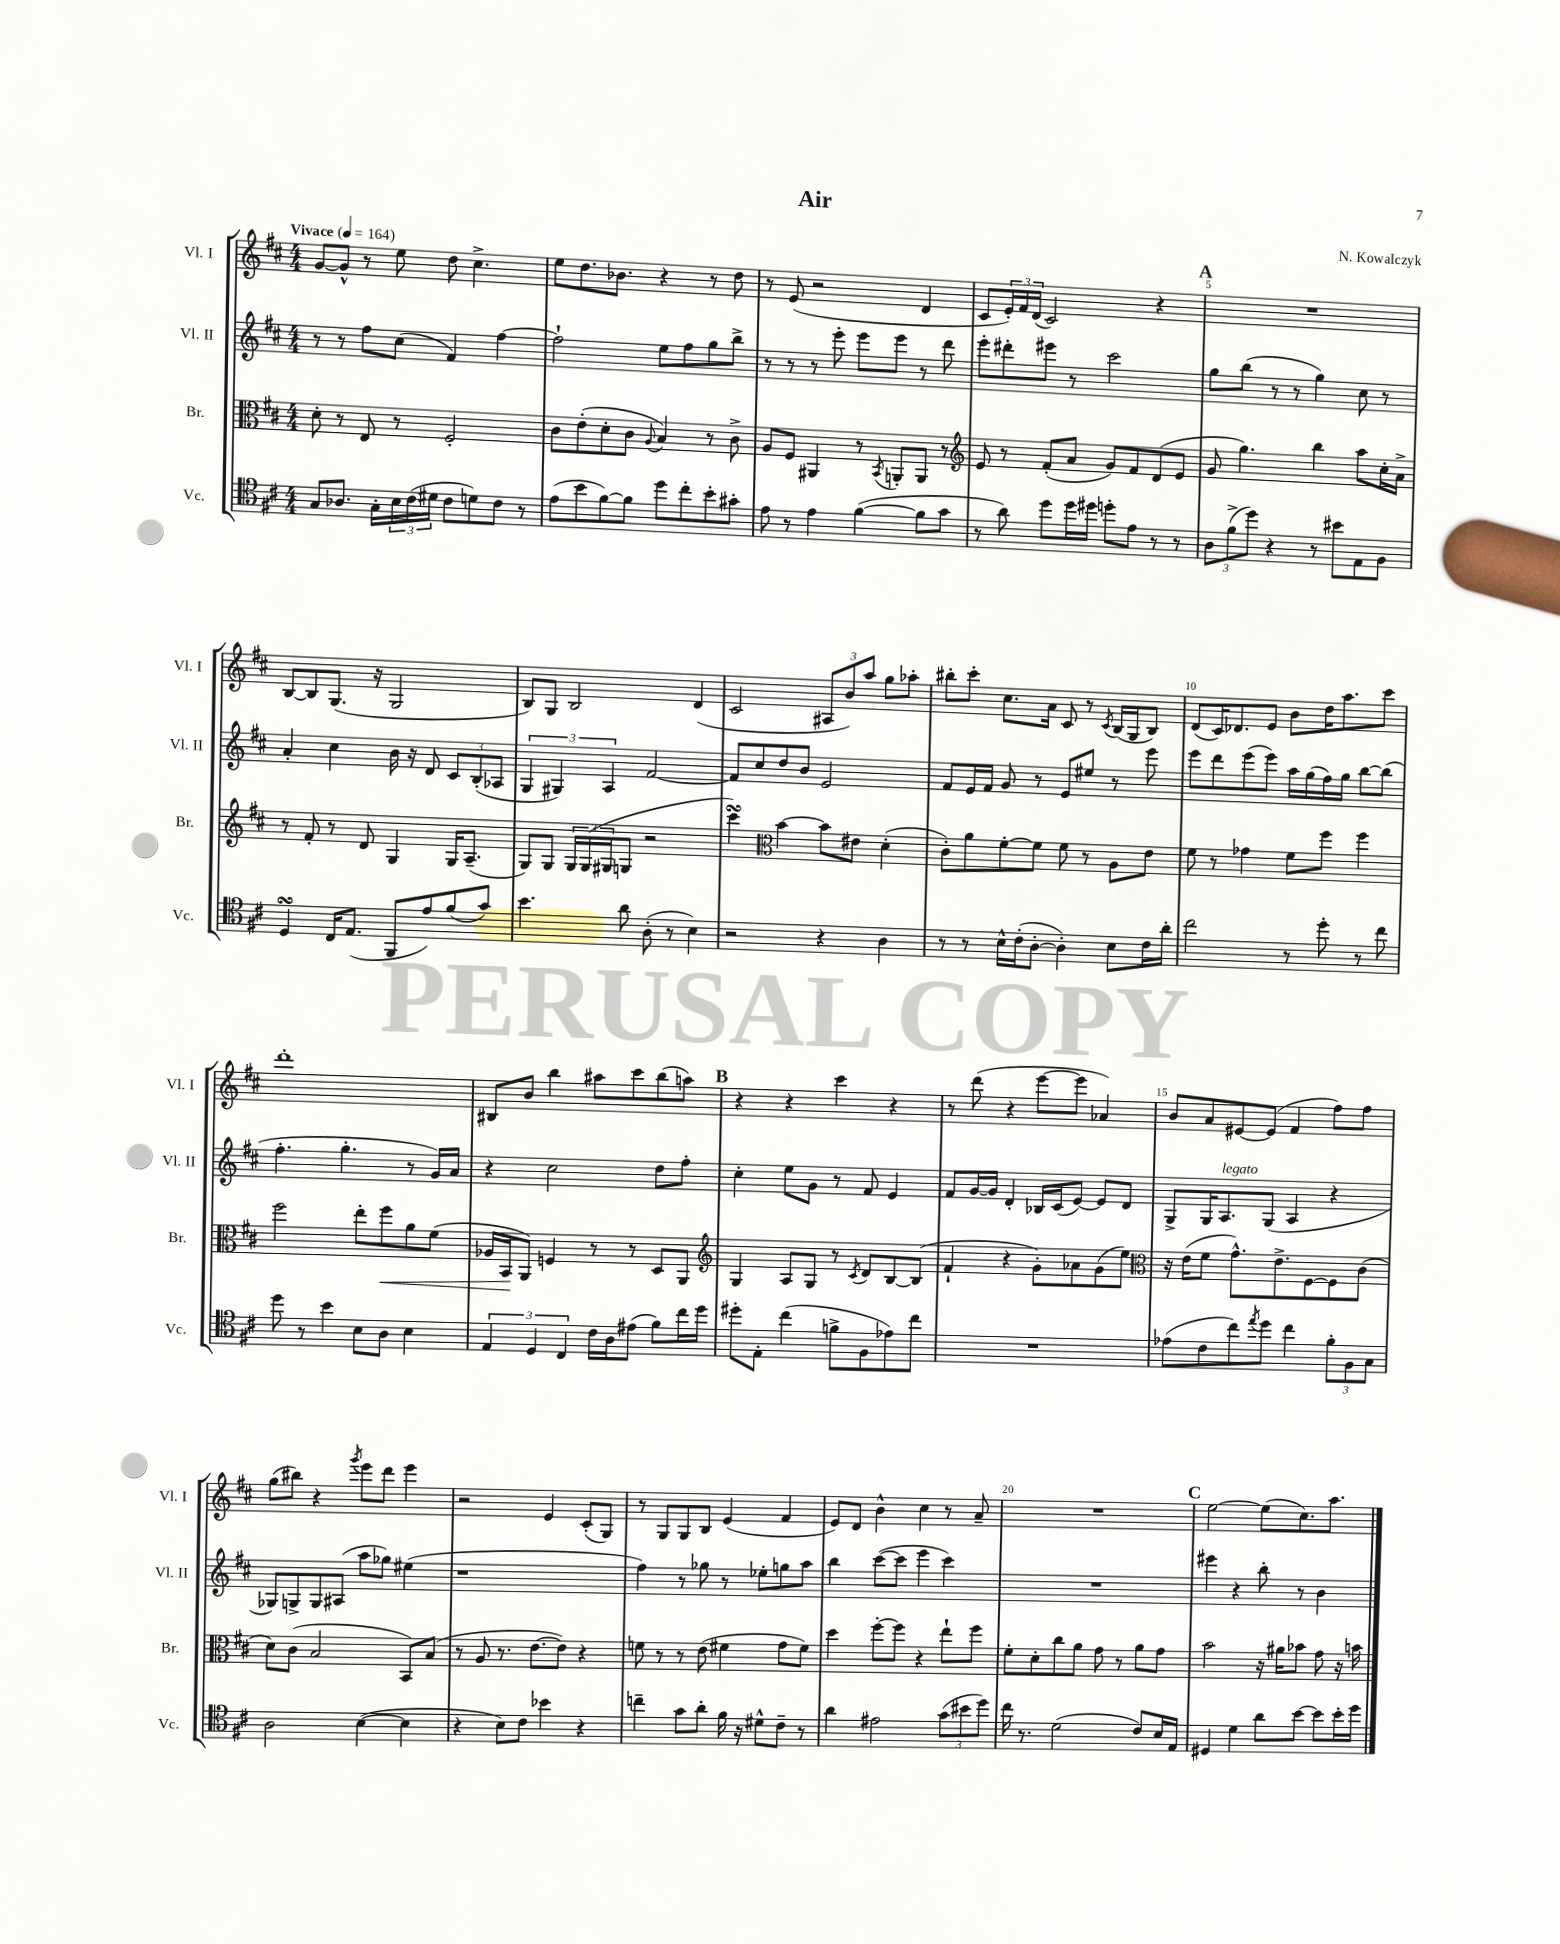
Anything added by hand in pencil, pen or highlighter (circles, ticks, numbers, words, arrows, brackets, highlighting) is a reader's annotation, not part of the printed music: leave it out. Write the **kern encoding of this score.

**kern	**kern	**dynam	**kern	**kern
*part4	*part3	*part3	*part2	*part1
*staff4	*staff3	*staff3	*staff2	*staff1
*I"Vc.	*I"Br.	*	*I"Vl. II	*I"Vl. I
*I'Vc.	*I'Br.	*	*I'Vl. II	*I'Vl. I
*clefC4	*clefC3	*	*clefG2	*clefG2
*k[f#c#]	*k[f#c#]	*	*k[f#c#]	*k[f#c#]
*M4/4	*M4/4	*	*M4/4	*M4/4
*MM164	*MM164	*	*MM164	*MM164
=1	=1	=1	=1	=1
!	!	!	!	!LO:TX:a:B:t=Vivace
8G/L	8d'\	.	8r	[8g/L
8.A-X/J	8r	.	8r	8g^^/J]
.	8E/	.	8ff#\L	8r
16G'\LL	.	.	.	.
24B\	8r	.	(8cc#\J	8ee\
(24c#\	.	.	.	.
24d#X\JJ	.	.	.	.
8c#\L	2F#'/	.	4f#/)	8dd\
8dn\)	.	.	.	4.cc#^\
8c#\J	.	.	[4ff#\	.
8r	.	.	.	.
=2	=2	=2	=2	=2
(8e\L	8c#\L	.	2ff#`\]	8ee\L
8b\	(8e'\	.	.	8.dd\
[8f#\)	8d'\	.	.	.
.	.	.	.	8.b-X\J
8f#\J]	8c#\J	.	.	.
.	8qqA/	.	.	.
8dd\L	4B/)	.	8ee\L	4r
8cc#'\	.	.	8ff#\	.
8b'\	8r	.	8gg\	8r
8g#X'\J	8c#^\	.	8bb^\J	8dd\
=3	=3	=3	=3	=3
8e\	8A/L	.	8r	8r
8r	8F#/J	.	8r	(8e/
4e\	4AA#X/	.	8r	2r
.	.	.	8eee'\	.
([4f#\	8r	.	8eee\L	.
.	8qBB/	.	.	.
.	8AAn'/L	.	8eee\J	.
8f#\L]	8AA/J	.	8r	4d/
8g\J	8r	.	8ddd\	.
=4	=4	=4	=4	=4
*	*clefG2	*	*	*
8r	8e/	.	8eee'\L	8c#/L
8a\)	8r	.	8ddd#X'\	24e'/L)
.	.	.	.	24f#/
.	.	.	.	(24d/JJ
8dd\L	(8f#'/L	.	8eee#X\J	2c#/)
16dd\L	8a/J	.	8r	.
16dd#X\JJ	.	.	.	.
8ddn'\L	8g/L)	.	2ccc#\	.
8e\J	8f#/	.	.	.
8r	(8d/	.	.	4r
8r	8e/J	.	.	.
!!LO:REH:place=s1:t=A
=5	=5	=5	=5	=5
12A\L	8g/	.	8gg\L	1r
(12f#^\	.	.	.	.
.	4.gg\)	.	(8bb\J	.
12dd\J)	.	.	.	.
4r	.	.	8r	.
.	.	.	8r	.
8r	4bb\	.	4gg\)	.
8b#X\L	.	.	.	.
8E\	8aa\L	.	8cc#\	.
8F#\J	16cc#'\L	.	8r	.
.	16a^\JJ	.	.	.
!!LO:LB:g=z
=6	=6	=6	=6	=6
4DsSSs/	8r	.	4a'/	[8B/L
.	8f#'/	.	.	8B/]
16C#/KL	8r	.	4cc#\	(8.G/J
(8.E/J	.	.	.	.
.	8d/	.	.	.
.	.	.	.	16r
8FF#/L	4G/	.	16b\	2G/
.	.	.	16r	.
8e/)	.	.	8d/	.
(8f#/	16G/KL	.	12c#/L	.
.	(8.A~/J	.	.	.
.	.	.	(12B'/	.
8g/J)	.	.	.	.
.	.	.	12A-X/J	.
=7	=7	=7	=7	=7
4.b\	8G/L)	.	6G/	8B/L)
.	8G/J	.	.	8G/J
.	.	.	6G#X/)	.
.	24G/LL	.	.	2B/
.	(24G/	.	.	.
.	24G#X/J	.	6A/	.
8a\	8Gn/J	.	.	.
(8A'\	2r	.	[2f#/	.
8r	.	.	.	.
4B\)	.	.	.	(4d/
=8	=8	=8	=8	=8
2r	4ccc#sSsS\)	.	8f#/L]	2c#/
.	.	.	8cc#/	.
*	*clefC3	*	*	*
.	[4b\	.	8dd/	.
.	.	.	8b/J	.
4r	8b\L]	.	2e/	12A#X/L
.	.	.	.	12b/)
.	8e#X\J	.	.	.
.	.	.	.	12aa/J
4A\	(4d'\	.	.	8gg\L
.	.	.	.	8aa-X'\J
=9	=9	=9	=9	=9
8r	8c#'\L)	.	8f#/L	8bb#X'\L
8r	8a\	.	16e/L	8ccc#'\J
.	.	.	16f#/JJ	.
16B^^\LL	[8f#'\	.	8g/	8.cc#\L
(16c#'\J	.	.	.	.
[8A'\J	8f#\J]	.	8r	.
.	.	.	.	16a\Jk
4A'\])	8f#\	.	8e/L	8c#/
.	8r	.	8ee#X/J	8r
.	.	.	.	8qc#/
8B\L	8A\L	.	8r	(16B/LL
.	.	.	.	16G/J
16c#\L	8e\J	.	8eee\	8B/J)
16a'\JJ	.	.	.	.
=10	=10	=10	=10	=10
2cc#\	8f#\	.	8eee\L	(8d/L
.	8r	.	8ddd\	16c#/K)
.	.	.	.	8.d-X/
.	4g-X\	.	(8eee\	.
.	.	.	8eee\J)	8e/J
8r	8f#\L	.	16aa\LL	8b\L
.	.	.	(16gg\	.
8dd'\	8ff#\J	.	16ff#\)	16dd\K
.	.	.	16gg\JJ	8.aa\
8r	4ff#\	.	[8bb\L	.
8cc#\	.	.	(8bb\J]	8ccc#\J
!!LO:LB:g=z
=11	=11	=11	=11	=11
8dd\	2ff#\	.	4.ff#'\	1ddd'
8r	.	.	.	.
4b\	.	.	.	.
.	.	.	4.gg'\	.
8B\L	8ee'\L	.	.	.
!	!	!LO:HP:b	!	!
8A\J	8ff#\	<	.	.
4B\	8a\	.	8r	.
.	(8f#\J	.	16g/LL)	.
.	.	.	16a/JJ	.
=12	=12	=12	=12	=12
6E/	16A-X/LL	.	4r	8B#X/L
.	16BB/J	.	.	.
.	8AA/J)	[	.	8b/J
6D/	.	.	.	.
.	4Fn/	.	2cc#\	4bb\
6C#/	.	.	.	.
16c#\LL	8r	.	.	8aa#X\L
16A\J	.	.	.	.
(8e#X\J	8r	.	.	8ccc#\
8f#\L)	8D/L	.	8dd\L	(8bb\
16cc#\L	8AA/J	.	8ff#'\J	8aan\J)
16dd\JJ	.	.	.	.
!!LO:REH:place=s1:t=B
=13	=13	=13	=13	=13
*	*clefG2	*	*	*
8dd#X'\L	4G/	.	4cc#'\	4r
8E'\J	.	.	.	.
(4cc#\	8A/L	.	8ee\L	4r
.	8G/J	.	8g\J	.
8fn^\L	8r	.	8r	4ccc#\
.	8qc#/	.	.	.
8F#\	8d/L	.	8f#/	.
8e-X\)	[8B/	.	4e/	4r
8cc#\J	(8B/J]	.	.	.
=14	=14	=14	=14	=14
1r	4f#`/	.	8f#/L	8r
.	.	.	[16g/L	(8ddd\
.	.	.	16g/JJ]	.
.	4r	.	4d'/	4r
.	8g'\L)	.	16B-X/LL	[8eee\L
.	.	.	(16c#/J	.
.	8a-X\	.	[8e/J)	8eee\J]
.	(8g\	.	8e/L]	4a-X/)
.	8ee\J)	.	8d/J	.
=15	=15	=15	=15	=15
*	*clefC3	*	*	*
(8e-X\L	16r	.	8G^/L	8b/L
.	(16e\KL	.	.	.
8c#\	8f#\J	.	16G/K	8a/
!	!	!	!LO:TX:a:i:t=legato	!
.	.	.	8.A/	.
8cc#\)	8.g^^\L)	.	.	[8e#X/
8qee/	.	.	.	.
8dd\J	.	.	(8G/J	(8e#/J]
.	8.e^\	.	.	.
4cc#\	.	.	4A/	4f#/
.	[8F#\	.	.	.
12f#'\L	8F#\]	.	4r	8ff#\L)
12F#\	.	.	.	.
.	(8c#\J	.	.	8ff#\J
12G\J	.	.	.	.
!!LO:LB:g=z
=16	=16	=16	=16	=16
2A\	8d\L)	.	8G-X/L)	(8gg\L
.	(8c#\J	.	8Gn^/	8bb#X\J)
.	2B/	.	8G/	4r
.	.	.	(8A#X/J	.
.	.	.	.	8qggg/
([4B\	.	.	8aa\L	8eee\L
.	.	.	8gg-X\J)	8ddd\J
4B\]	8BB/L)	.	(4ee#X\	4eee\
.	(8B/J	.	.	.
=17	=17	=17	=17	=17
4r	8r	.	1r	2r
.	8A/	.	.	.
8B\L)	8.r	.	.	.
8c#\J	.	.	.	.
.	[8.e\L	.	.	.
4b-X\	.	.	.	4e/
.	8e\J])	.	.	.
4r	4r	.	.	(8c#'/L
.	.	.	.	8G/J)
=18	=18	=18	=18	=18
4ccn~\	8fn\	.	4ff#\)	8r
.	8r	.	.	8G/L
8g\L	8r	.	8r	8G/
8a'\J	(8e\	.	8gg-X\	8B/J
16f#\	4f#X\	.	8r	(4e/
16r	.	.	.	.
8d#X^^\L	.	.	8ee-X'\L	.
8c#~\J	8g\L	.	8ggn\	4f#/
8r	8f#\J)	.	8aa\J	.
=19	=19	=19	=19	=19
4a\	4dd\	.	4bb\	8e/L)
.	.	.	.	8d/J
2e#X\	[8ff#'\L	.	([8ccc#\L	4b^^\
.	8ff#\J]	.	8ccc#\J]	.
.	4r	.	4eee\	4cc#\
(12g\L	8ee`\L	.	4ccc#\)	8r
12b#X\	.	.	.	.
.	8ff#\J	.	.	8a~/
12dd\J)	.	.	.	.
=20	=20	=20	=20	=20
16cc#\	8f#'\L	.	1r	1r
8.r	.	.	.	.
.	8d'\	.	.	.
(2d\	8cc#\	.	.	.
.	8a\J	.	.	.
.	8g\	.	.	.
.	8r	.	.	.
8c#/L)	8a\L	.	.	.
16B/L	8g\J	.	.	.
16E/JJ	.	.	.	.
!!LO:REH:place=s1:t=C
=21	=21	=21	=21	=21
4D#X/	2b\	.	4eee#X\	[2ee\
4d\	.	.	4r	.
8a\L	16r	.	8bb'\	(8ee\L]
.	16a#X\KL	.	.	.
[8b\J	8b-X\J	.	8r	8.cc#\)
8b\L]	8g\	.	4b\	.
.	.	.	.	8.aa\J
16b'\L	16r	.	.	.
16dd\JJ	16bn\	.	.	.
==	==	==	==	==
*-	*-	*-	*-	*-
